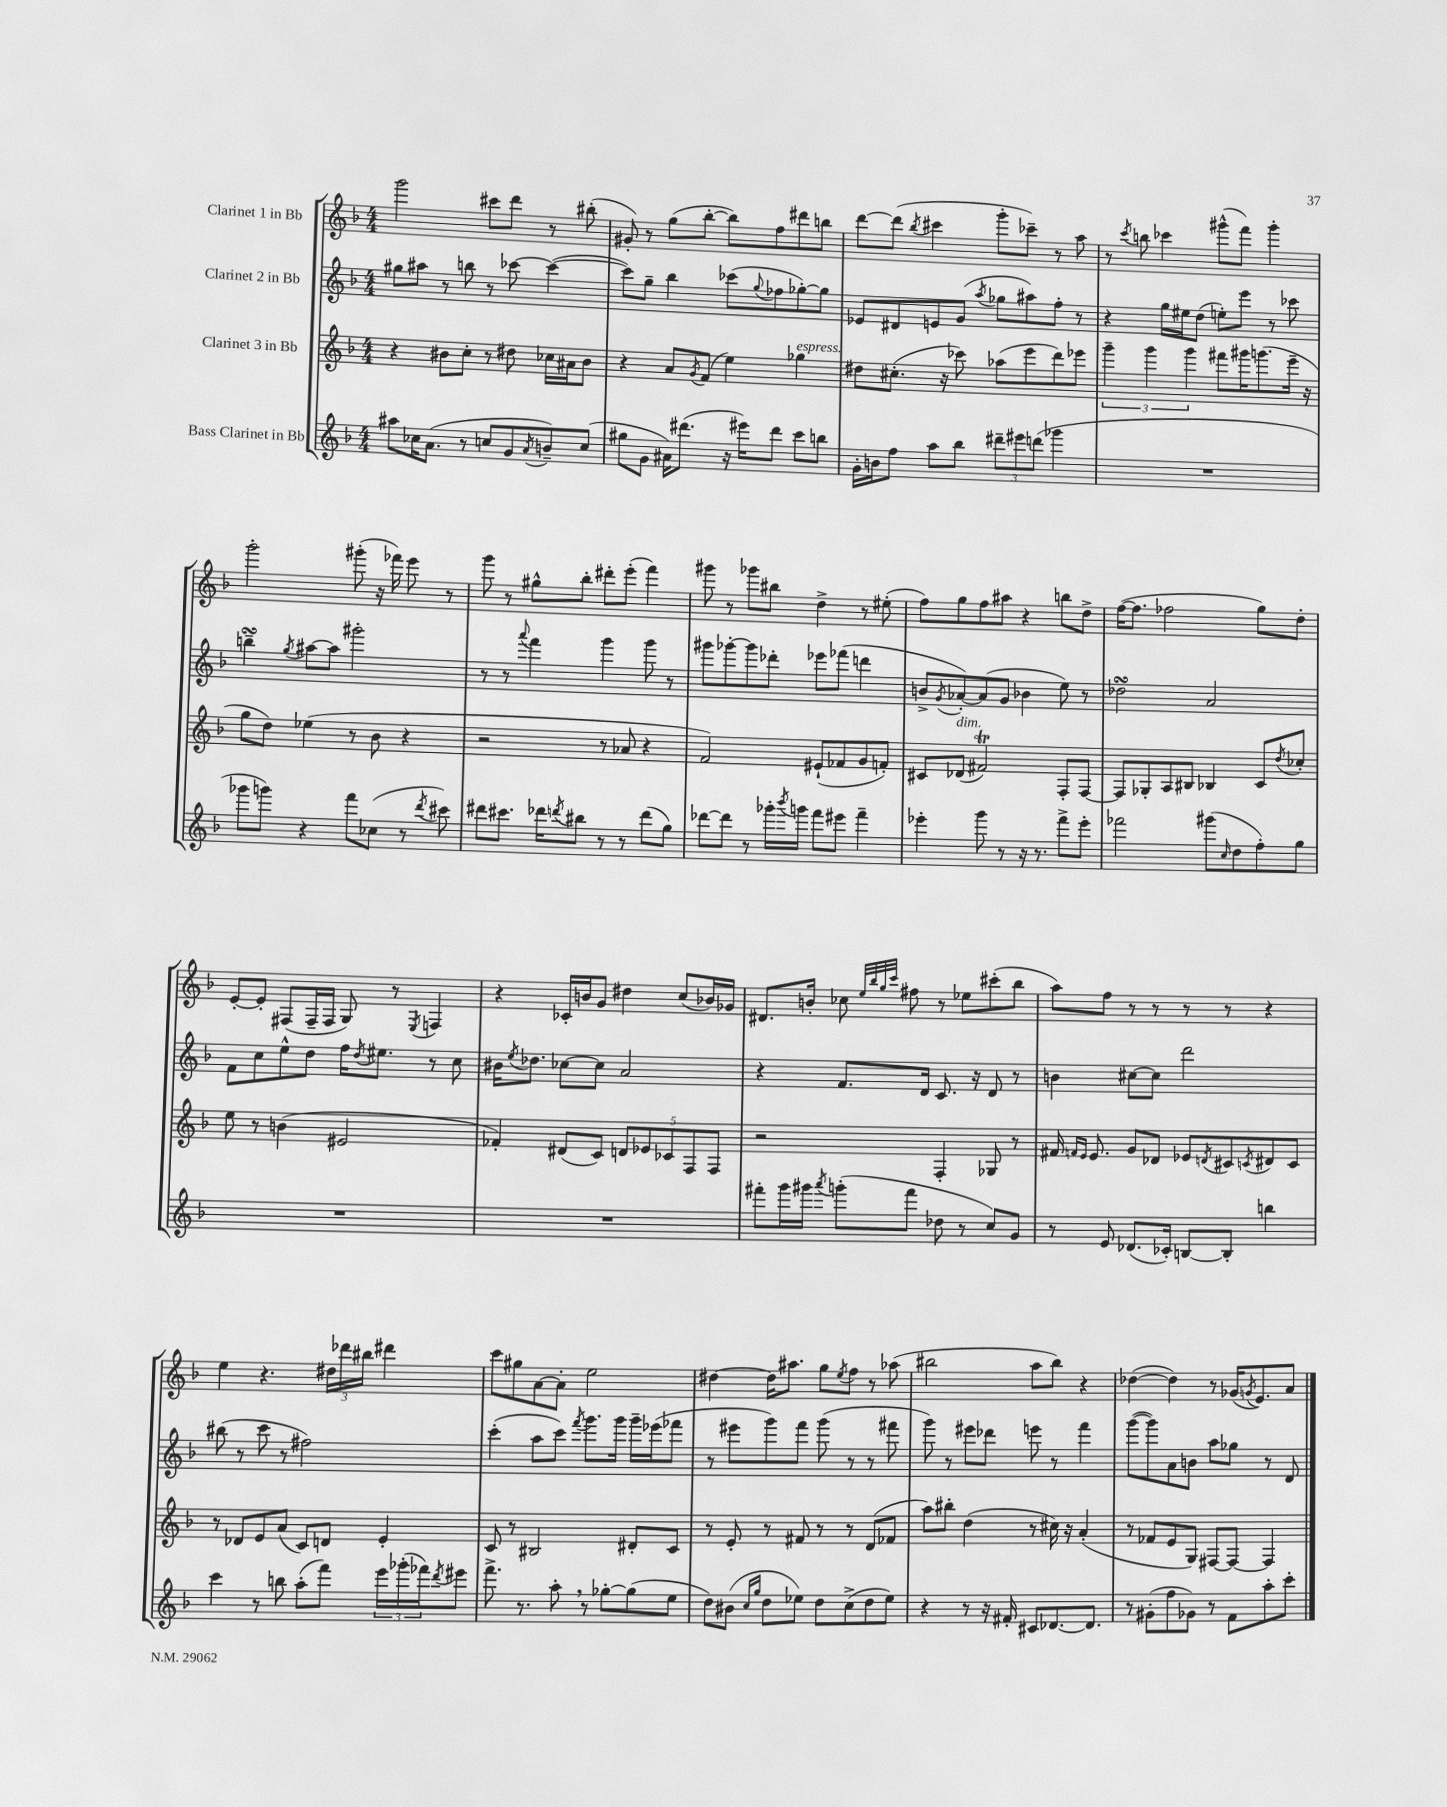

**kern	**kern	**kern	**kern
*part4	*part3	*part2	*part1
*staff4	*staff3	*staff2	*staff1
*I"Bass Clarinet in Bb	*I"Clarinet 3 in Bb	*I"Clarinet 2 in Bb	*I"Clarinet 1 in Bb
*clefG2	*clefG2	*clefG2	*clefG2
*k[b-]	*k[b-]	*k[b-]	*k[b-]
*M4/4	*M4/4	*M4/4	*M4/4
=62	=62	=62	=62
8aa#X\L	4r	8gg#X\L	2ggg\
16cc-X\K	.	8aa#X\J	.
(8.a\J	.	.	.
.	8b#X\L	8r	.
8r	8cc'\J	8bbn\	.
8ccn/L	8r	8r	8ccc#X\L
8g/	8dd#X\	[8ccc-X\	8ddd\J
8qa/	.	.	.
8bn~/)	16cc-X\LL	(4ccc-\_	8r
.	16a#X\J	.	.
(8cc/J	8b#\J	.	(8bb#X'\
=63	=63	=63	=63
8gg#X\L	4r	8ccc-\L])	8g#X'/)
8g\J	.	8gg~\J	8r
16a#X\KL)	8a/L	4bb-\	(8gg\L
(8.ddd#X\J	.	.	.
.	8qg/	.	.
.	(8f/J	.	[8bb-'\J
16r	4ee\)	(8ccc-X\L	8bb-\L])
16eee#X\KL)	.	.	.
.	.	8qqgg/	.
8ddd#\J	.	8ff-X\	8ff\
!	!LO:TX:a:i:t=espress.	!	!
8ccc\L	4gg-X\	[8gg-X'\)	8ddd#X\
8bbn\J	.	8gg-\J]	8bbn\J
=64	=64	=64	=64
16g'\LL	8dd#X\L	8e-X/L	[8ddd\L
16bn\J	.	.	.
8ff\J	(8.cc#X'\J	8d#X/	(8ddd\J]
.	.	.	8qbb-/
8aa\L	.	8en/	4ccc#X\
.	16r	.	.
8bb-\J	8ccc-X\)	(8g/J	.
.	.	8qaa/	.
12ddd#X~\L	(8aa-X\L	8gg-X\L	8ggg'\L
12eee#X\	.	.	.
.	8eee\	8aa#X\)	8ccc-X~\J)
(12dddn\J	.	.	.
4ggg-X\	8ddd\)	8ff'\J	8r
.	8eee-X\J	8r	8aa\
=65	=65	=65	=65
1r	6ggg~\	4r	8r
.	.	.	8qccc/
.	.	.	8bbn\
.	6ggg\	.	.
.	.	16gg\LL	4ccc-X\
.	.	16ee#X\J	.
.	6ggg\	.	.
.	.	(8dd\J	.
.	8fff#X\L	8een'\L)	(8ggg#X^^\L
.	16ggg#X\K	8eee\J	8fff\J)
.	(8.gggn\	.	.
.	.	8r	4ggg#'\
.	16eee~\Jk	8ccc-X\	.
.	16r	.	.
!!LO:LB:g=z
=66	=66	=66	=66
8ggg-X\L	8gg\L	4bbnsSsS~\	2ggg'\
8gggn\J)	8dd\J)	.	.
.	.	8qgg/	.
4r	(4ee-X\	[8aa#X\L	.
.	.	8aa#\J]	.
8fff\L	8r	2ggg#X'\	(8ggg#X'\
(8cc-X\J	8b-\	.	16r
.	.	.	16fff-X\)
8r	4r	.	8eee\
8qddd/	.	.	.
8ccc#X\)	.	.	8r
=67	=67	=67	=67
8ddd#X\L	2r	8r	8ggg\
8.ccc#X\J	.	8r	8r
.	.	8qqaaa/	.
.	.	4fff\	8gg#X^^\L
16ddd-X\KL	.	.	.
8qdddn/	.	.	.
8bb#X\J	.	.	8bb-'\J
8r	8r	4ggg\	8ddd#X'\L
8r	8a-X/	.	(8eee'\J
(8ddd\L	4r	8ggg\	4fff\)
8gg\J)	.	8r	.
=68	=68	=68	=68
[8ddd-X\L	2f/)	8ggg#X\L	8ggg#X\
8ddd-\J]	.	[8ggg-X'\	8r
8r	.	8ggg-\]	8ggg-X\L
16ggg-X'\LL	.	8ddd-X'\J	8bb#X\J
8qbbb-/	.	.	.
16gggn\JJ	.	.	.
8fff\L	(8e#X`/L	8eee-X\L	4dd^\
8eee#X\J	8f-X/	(8fff-X\J	.
4fff~\	8g/	4dddn\	8r
.	8fn'/J)	.	(8ee#X'\
=69	=69	=69	=69
4eee-X'\	8c#X/L	8bn^/L	8ff\L)
.	.	8qg/	.
!	!LO:TX:a:i:t=dim.	!	!
.	(8d-X/J	[8a-X'/)	8gg\
8ggg\	2f#Xt/)	(8a-/]	8ff\
8r	.	8g/J	8aa#X\J
16r	.	4b-X\	4r
8.r	.	.	.
8fff^\L	8F'/L	8ee\)	8bbn\L
8eee-'\J	[8F/J	8r	8dd^\J
=70	=70	=70	=70
2fff-X\	8F/L]	2dd-XsSSs\	([16ff\KL
.	.	.	8.ff\J]
.	8G-X'/	.	.
.	8A/	.	2ff-X\
.	8B#X/J	.	.
(8ggg#X\L	4B-X/	2a/	.
16qqcc/	.	.	.
8dd\	.	.	.
8ff'\)	8c/L	.	8gg\L)
.	8qdd/	.	.
8gg\J	8cc-X'/J	.	8dd'\J
!!LO:LB:g=z
=71	=71	=71	=71
1r	8ee\	8f\L	[8e'/L
.	8r	8cc\	8e'/J]
.	(4bn\	8ee^^\	(8F#X/L
.	.	8dd\J	16F#~/L
.	.	.	16F#/JJ
.	2e#X/	16ff\KL	8G/)
.	.	8qdd/	.
.	.	8.ee#X\J	.
.	.	.	8r
.	.	.	8qE/
.	.	8r	4Fn/
.	.	8cc\	.
=72	=72	=72	=72
1r	4f-X'/)	16b#X\KL	4r
.	.	8qee/	.
.	.	8.dd-X\J	.
.	(8d#X/L	[8cc-X\L	16c-X'/LL
.	.	.	16bn/J
.	8c/J)	8cc-\J]	8g/J
.	10dn/L	2a/	4dd#X\
.	10e-X/	.	.
.	10c-X/	.	.
.	.	.	(8cc/L
.	10F/	.	.
.	.	.	16b-X/L)
.	10F/J	.	.
.	.	.	16g-X/JJ
=73	=73	=73	=73
8fff#X'\L	2r	4r	8.d#X/L
16ggg\L	.	.	.
16ggg#X\JJ	.	.	16bn'/Jk
8qaaa/	.	.	.
(8gggn'\L	.	8.f/L	8cc-X\
.	.	.	32qqee/LLL
.	.	.	32qqbb-/
.	.	.	32qqgg/
.	.	.	32qqccc/JJJ
8fff#\J	.	.	8ff#X\
.	.	16d/Jk	.
8dd-X\	4F'/	8.c/	8r
8r	.	.	8ee-X\L
.	.	16r	.
8cc/L)	8G-X/	8d/	(8ccc#X'\
8g/J	8r	8r	8bb-\J
=74	=74	=74	=74
8r	16f#X/	4bn\	8aa\L)
.	16qqfn/LL	.	.
.	16qqe/JJ	.	.
.	8.e/	.	.
8e/	.	.	8ff\J
(8.d-X/L	8g/L	[8cc#X\L	8r
.	8d-X/J	8cc#\J]	8r
16c-X'/Jk)	.	.	.
[8Bn/L	8e-X/L	2ddd\	8r
.	8qdn/	.	.
8B'/J]	8c#X/	.	8r
.	8qcn/	.	.
4bbn\	8d#X/	.	4r
.	8c/J	.	.
!!LO:LB:g=z
=75	=75	=75	=75
4ccc\	8r	(8bb#X\	4ee\
.	8d-X/L	8r	.
8r	8e/	8ccc\	4.r
8bbn\	(8a/J	8r	.
(8aa'\L	8c/L)	2ff#X\)	.
8fff\J)	8dn/J	.	24dd#X\LL
.	.	.	24ddd-X\
.	.	.	24bb#X\JJ
24eee\LL	4e'/	.	4ddd#X\
(24ggg-X'\	.	.	.
24fff-X\J)	.	.	.
8qddd/	.	.	.
8eee#X\J	.	.	.
=76	=76	=76	=76
8.fff^\	8c/	(4ccc'\	8ccc\L
.	8r	.	8gg#X\
8.r	.	.	.
.	2B#X/	8aa\L	[8a\
8aa',\	.	8ccc\J)	8a'\J]
.	.	8qfff/	.
8r	.	8.ggg\L	2ee\
[8gg-X'\L	.	.	.
.	.	16ggg\Jk	.
(8gg-\]	8d#X'/L	16ggg~\LL	.
.	.	(16eee-X\J	.
8ee\J	8c/J	8fff-X\J	.
=77	=77	=77	=77
8dd\L)	8r	8r	[4dd#X\
(8b#X\J	8e'/	8eee#X\L	.
16qqcc/LL	.	.	.
16qqgg/JJ	.	.	.
8dd\L	8r	8ggg\)	16dd#\KL]
.	.	.	8.aa#X\J
8ee-X\J)	8f#X/	8fff\J	.
8dd\L	8r	(8ggg\	8gg\L
.	.	.	8qee/
(8cc^\	8r	8r	8ff\J
8dd\	(8d/L	8r	8r
8ee-\J)	8f-X/J	8fff#X\	(8aa-X\
=78	=78	=78	=78
4r	8aa\L)	8ggg\)	2bb#X\
.	8bb#X'\J	8r	.
8r	(4dd\	8eee#X\L	.
16r	.	8ddd-X\J	.
16f#X'/	.	.	.
8c#X/L	8r	8eeen\	8aa\L
[8.d-X/	16cc#X\)	8r	8bb#\J)
.	16r	.	.
.	(4a'/	4fff\	4r
8.d-/J]	.	.	.
=79	=79	=79	=79
8r	8r	([8ggg\L	([4dd-X\
(8g#X'\L	8f-X/L	8ggg\])	.
8ff\	8e/	8a\	4dd-\])
8g-X\J)	8G/J)	8bn\J	.
8r	[8F#X/L	8aa\L	8r
8f\L	8F#/J_	8gg-X\J	(16g-X/KL
.	.	.	8qgn/
.	.	.	8.e/)
8aa'\	4F#/]	8r	.
8ccc'\J	.	8d/	8a/J
==	==	==	==
*-	*-	*-	*-
